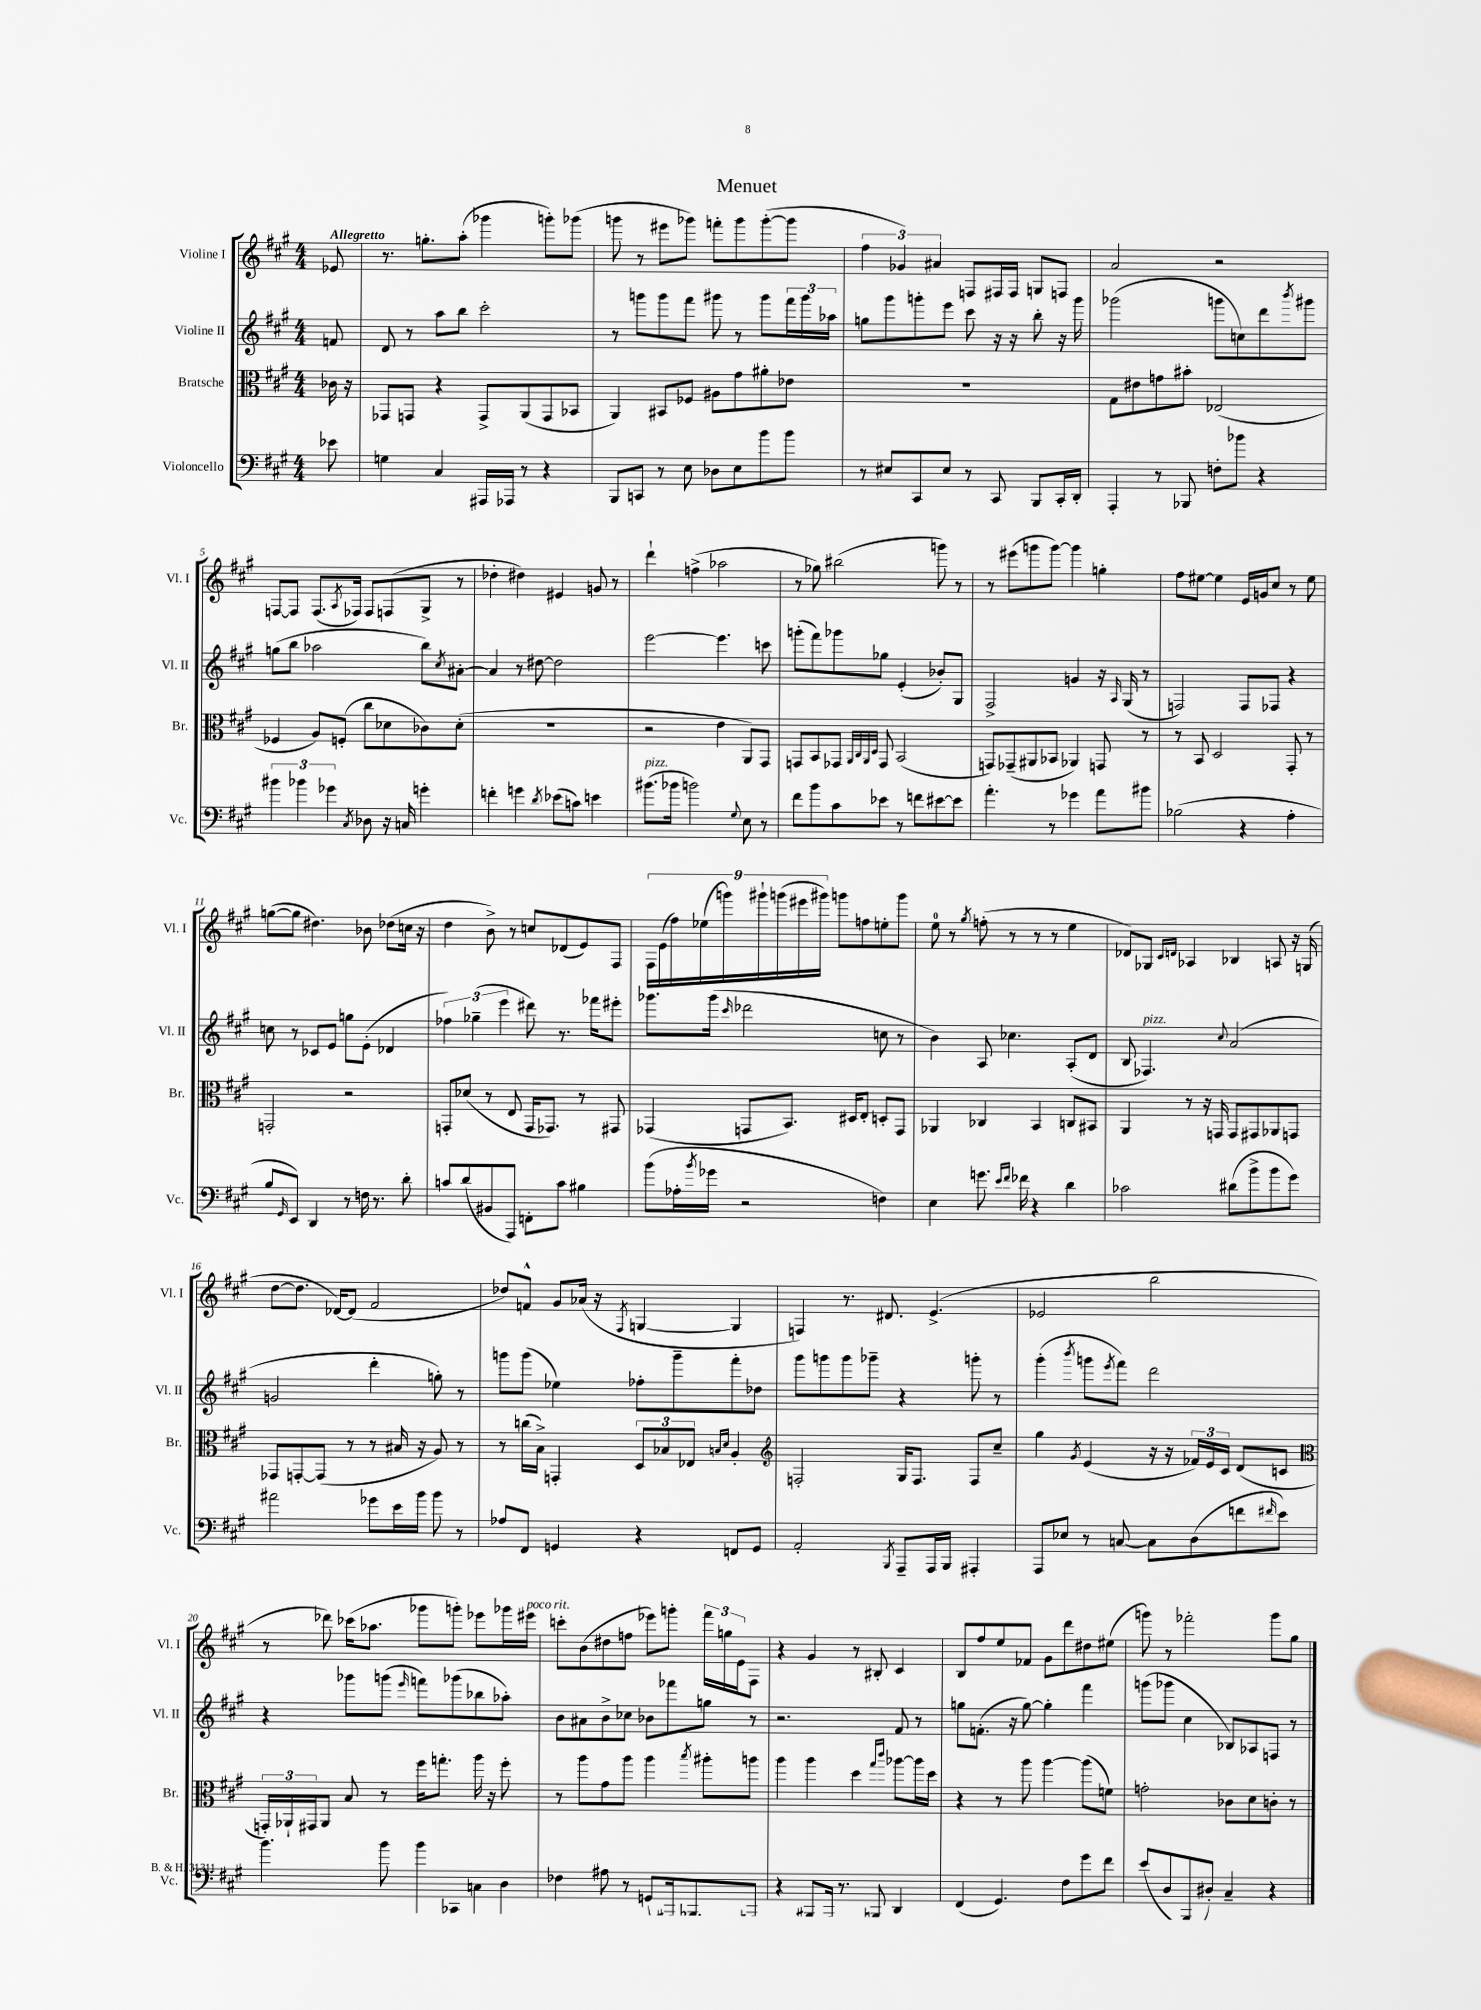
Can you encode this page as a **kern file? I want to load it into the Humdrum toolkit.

**kern	**kern	**kern	**kern
*staff4	*staff3	*staff2	*staff1
*clefF4	*clefC3	*clefG2	*clefG2
*k[f#c#g#]	*k[f#c#g#]	*k[f#c#g#]	*k[f#c#g#]
*M4/4	*M4/4	*M4/4	*M4/4
8e-\	16c-\	8f/	8e-/
.	16r	.	.
=	=	=	=
4G\	8GG-/L	8d/	8.r
.	8GG/J	8r	.
.	.	.	8.gg'\L
4C#/	4r	8aa\L	.
.	.	8bb\J	(8aa'\J
16AAA#/LL	8GG^/L	2ccc#'\	4ggg-\
16AAA-/JJ	.	.	.
8r	(8AA/	.	.
4r	8GG/	.	8ggg'\L)
.	8BB-/J	.	(8ggg-\J
=	=	=	=
8BBB/L	4AA/)	8r	8ggg\
8CC/J	.	8ggg\L	8r
8r	8BB#/L	8ggg\	8eee#\L
8E\	8F-/J	8fff#\J	8ggg-\J)
8D-\L	8A#\L	8ggg#\	8fff'\L
8E\	8g#\	8r	8ggg-\
8b\	8a#'\	8ggg#\L	([8ggg-'\
8b\J	8e-\J	24fff#\L	8ggg-\]J
.	.	24ggg#\	.
.	.	24aa-\JJ	.
=	=	=	=
8r	1r	8gg\L	6ff#\
8E#/L	.	8ggg#\	.
.	.	.	6g-/)
8CC#/	.	8ggg'\	.
.	.	.	6a#/
8E#/J	.	8eee\J	.
8r	.	8ccc#\	8F/L
8CC#/	.	16r	16F#/L
.	.	16r	16F#/JJ
8BBB/L	.	8bb'\	8G/L
16CC#'/L	.	16r	8F/J
16DD'/JJ	.	16ggg\	.
=	=	=	=
4AAA'/	8G#\L	(2ggg-\	2a/
.	8e#\	.	.
8r	8g\	.	.
8BBB-/	8b#'\J	.	.
8F'\L	(2E-/	8ggg\L	2r
8b-\J	.	8cc\)	.
4r	.	8ddd\	.
.	.	8qbbb/	.
.	.	8ggg#\J	.
=	=	=	=
6b#\	4F-/	(8gg\L	[8F/L
.	.	8bb\J	8F/]J
6b-\	.	.	.
.	8A/L)	2aa-\	(8.F/L
6g-\	.	.	.
.	(8F'/J	.	.
.	.	.	8qA/
.	.	.	16F-/Jk)
8qC#/	.	.	.
8D-\	8cc#\L	.	8F-/L
16r	8d-\	.	(8F/
16C/	.	.	.
4g'\	8c-\)	8bb\L)	8G#^/J
.	.	8qcc#/	.
.	(8d-'\J	[8a#'\J	8r
=	=	=	=
4f'\	1r	4a#/]	4dd-'\
4g\	.	8r	4dd#\)
.	.	[8dd#\	.
8qd/	.	.	.
(8e-\L	.	2dd#\]	4e#/
8c\J)	.	.	.
4e\	.	.	8g/
.	.	.	8r
=	=	=	=
(8.b#\L	2r	[2eee\	4ddd`\
16b-\Jk	.	.	.
2b\)	.	.	(4ff^\
.	4e\	4.eee\]	2aa-\
8qqG#/	.	.	.
8E\	8AA/L)	.	.
8r	8GG#/J	8ccc\	.
=	=	=	=
8f#\L	8GG/L	(8ggg'\L	8r
8b\	8BB/	8fff#\)	8gg-\)
8c#\	8GG-/J	8ggg-\	(2bb#\
.	32qqAA/LLL	.	.
.	32qqC#/	.	.
.	32qqAA/	.	.
.	32qqD/JJJ	.	.
8e-\J	8GG-/	8gg-\J	.
8r	(2BB/	(4e'/	.
8f\L	.	.	.
[8e#\	.	8b-'/L)	8ggg\)
8e#\]J	.	8G#/J	8r
=	=	=	=
4.a'\	8GG/L)	2F#^/	8r
.	(8GG-~/	.	(8eee#\L
.	8AA#/	.	8ggg\
8r	8BB-/J	.	[8ggg\J)
4g-\	4AA-/)	4g/	4ggg\]
8a\L	8GG/	16r	4gg'\
.	.	16qqA/	.
.	.	(16G#/	.
8b#\J	8r	8r	.
=	=	=	=
(2B-\	8r	2F/)	8ff#\L
.	8BB/	.	[8ee#\J
.	2D/	.	4ee#\]
4r	.	8F/L	16e/LL
.	.	.	16g/J
.	.	8F-/J	8cc#/J
4A'\	8GG#'/	4r	8r
.	8r	.	8ee#\
=	=	=	=
8B/L	2GG'/	8cc\	([8gg\L
16qqGG#/	.	.	.
8EE/J)	.	8r	8gg\]J
4DD/	.	8c-/L	4.dd#\)
.	.	8e/J	.
8r	2r	8gg\L	.
16F\	.	(8e'\J	8b-\
8.r	.	.	.
.	.	4d-/	(8dd-\L
8d'\	.	.	16cc\Jk
.	.	.	16r
=	=	=	=
8c/L	8GG'/L	6ff-\)	4dd\
(8d/	(8d-/J	.	.
.	.	(6gg-~\	.
8BB#/	8r	.	8b^\)
.	.	6eee\	.
8AAA/J)	8E/	.	8r
8FF'\L	16GG/LK	8ddd#\)	8cc/L
.	8.GG-/J)	.	.
8c\J	.	8.r	(8d-/
4B#\	8r	.	8e/)
.	.	16fff-\LK	.
.	8GG#/	8eee#'\J	8F#/J
=	=	=	=
(8b\L	(4GG-/	8.ggg-\L	18F#\LL
.	.	.	(18e\
.	.	.	18ff#\)
16A-'\L	.	.	.
.	.	.	(18ee-\
8qb/	.	.	.
16g-\JJ	.	(16ggg-\Jk	.
.	.	.	18ggg\)
.	.	16qqccc#/	.
2r	8GG/L	2ddd-\	.
.	.	.	18ggg#`\
.	.	.	(18ggg\
.	8.BB/J)	.	.
.	.	.	18eee#\
.	.	.	18ggg#\JJ)
.	.	.	8ggg\L
.	16D#/LK	.	.
.	8E'/J	.	8ff\
4F\)	8D'/L	8cc\	8ee'\
.	8GG/J	8r	8ggg\J
=	=	=	=
4E\	4AA-/	4b\)	8ee\
.	.	.	8r
.	.	.	8qgg#/
8.g\	4C-/	8A/	(8ff'\
.	.	4.cc-\	8r
16qqe/LL	.	.	.
16qqf#/JJ	.	.	.
16f-\	.	.	.
4r	4BB/	.	8r
.	.	.	8r
4d\	8C/L	(8A'/L	4ee\
.	8BB#/J	8d/J	.
=	=	=	=
2c-\	4AA/	8B/	8d-/L)
.	.	4.F-/)	8G-/J
.	.	.	16qqc#/LL
.	.	.	16qqd/JJ
.	8r	.	4A-/
.	16r	.	.
.	16GG/	.	.
.	.	8qqcc#/	.
(8d#\L	8GG/L	(2a/	4B-/
8b^\	8GG#/	.	.
8b\	8AA-/	.	8A/
8g#\J)	8GG/J	.	16r
.	.	.	(16G/
=	=	=	=
2a#\	8GG-/L	2g/	[8dd\L
.	[8GG'/	.	8.dd\]J
.	(8GG/]J	.	.
.	.	.	[16d-/LK)
.	8r	.	(8d-/]J
8g-\L	8r	4ddd'\	2f#/
16e\L	16B#/	.	.
16b\JJ	16r	.	.
8b\	8A/)	8gg'\)	.
8r	8r	8r	.
=	=	=	=
8A-/L	8r	8ggg\L	8dd-/L)
8FF#/J	(16cc\LL	(8ggg\J	8f^^/J
.	16B^\JJ)	.	.
4GG/	4GG'/	4ee-\)	8g#/L
.	.	.	(16a-/Jk
.	.	.	16r
.	.	.	8qF#/
4r	12D/L	8ff-'\L	[4G/
.	12B-/	.	.
.	.	8ggg~\	.
.	12E-/J	.	.
.	16qqB/LL	.	.
.	16qqd/JJ	.	.
8FF/L	4A'/	8fff#'\	4G/]
8GG/J	.	8dd-\J	.
=	=	=	=
*	*clefG2	*	*
2AA'/	2F'/	8ggg#\L	4F/)
.	.	8ggg\	.
.	.	8ggg\	8.r
.	.	8ggg-~\J	.
.	.	.	8.d#/
8qBBB/	.	.	.
8AAA~/L	16G#/LK	4r	.
.	8.F/J	.	.
16AAA/L	.	.	(4.e^/
16BBB/JJ	.	.	.
4AAA#'/	8F/L	8ggg'\	.
.	8cc#~/J	8r	.
=	=	=	=
8AAA/L	4gg#\	(4ggg#'\	2e-/
8E-/J	.	.	.
.	8qg#/	8qbbb/	.
8r	(4e/	8ggg\L	.
.	.	8qeee/	.
[8C/	.	8fff#\J)	.
8C\]L	16r	2ddd\	2bb\
.	16r	.	.
(8D\	24f-/LL)	.	.
.	24e/	.	.
.	24c#/JJ	.	.
8f\	(8d/L	.	.
16qqf#/	.	.	.
8e\J)	8c/J	.	.
=	=	=	=
*	*clefC3	*	*
4.b\	24GG'/LL)	4r	8r
.	24AA-`/	.	.
.	24GG#/J	.	.
.	8AA-/J	.	8ddd-\)
.	8B/	8ggg-\L	(16ccc-\LK
.	.	.	8.aa-\J
8b\	8r	(8ggg\J	.
.	.	16qqeee/	.
8b\L	16ff#\LK	8fff\L)	8ggg-\L
.	8.gg'\J	.	.
8CC-\	.	(8ggg-\	8ggg'\J)
8C\	16aa\	8bb-\	8eee-\L
.	16r	.	.
8D\J	8ff#'\	8aa-'\J)	16ggg-\L
.	.	.	16eee#\JJ
=	=	=	=
4F-\	8r	8b\L	8ccc'\L
.	8aa\L	8a#\	(8b\
8A#\	8g#\	8b^\	8dd#\
8r	8aa\J	8cc-\J	8ff\J
(8GG/L	4aa\	8b-\L	8eee-\L)
16AAA#/k	.	8fff-\	8ggg'\J
8.BBB-/)	.	.	.
.	8qbb/	.	.
.	8aa#'\L	8gg\J	24fff#\LL
.	.	.	24gg\
.	.	.	24e\J
8AAA/J	8aa\J	8r	8F#\J
=	=	=	=
4r	4aa\	2.r	4r
8BBB#/L	4aa\	.	4g#/
16AAA/Jk	.	.	.
8.r	.	.	.
.	4dd\	.	8r
8BBB/	.	.	8B#'/
.	16qqgg#/LL	.	.
.	16qqccc#/JJ	.	.
4DD/	[8aa-\L	8f#/	4c#/
.	16aa-\]L	8r	.
.	16dd\JJ	.	.
=	=	=	=
(4FF#/	4r	8gg\L	8B/L
.	.	(8.f'\J	8ff#/
4.GG#/)	8r	.	8ee/
.	.	16r	.
.	8aa\	[8gg\)	8f-/J
.	[4aa\	4gg'\]	8g#\L
8F#\L	.	.	8ddd\
8g#\	(8aa\]L	4fff#\	8dd#\
8f#\J	8f\J)	.	(8ee#\J
=	=	=	=
(8e/L	2g'\	(8ggg\L	8ggg\)
8D/	.	8ggg-\J	8r
8BBB/	.	4cc#\	2fff-'\
8D#'/J)	.	.	.
4C#~/	8c-\L	8B-/L)	.
.	8d\	8A-/	.
4r	8c'\J	8F/J	8ggg\L
.	8r	8r	8gg#\J
==	==	==	==
*-	*-	*-	*-
